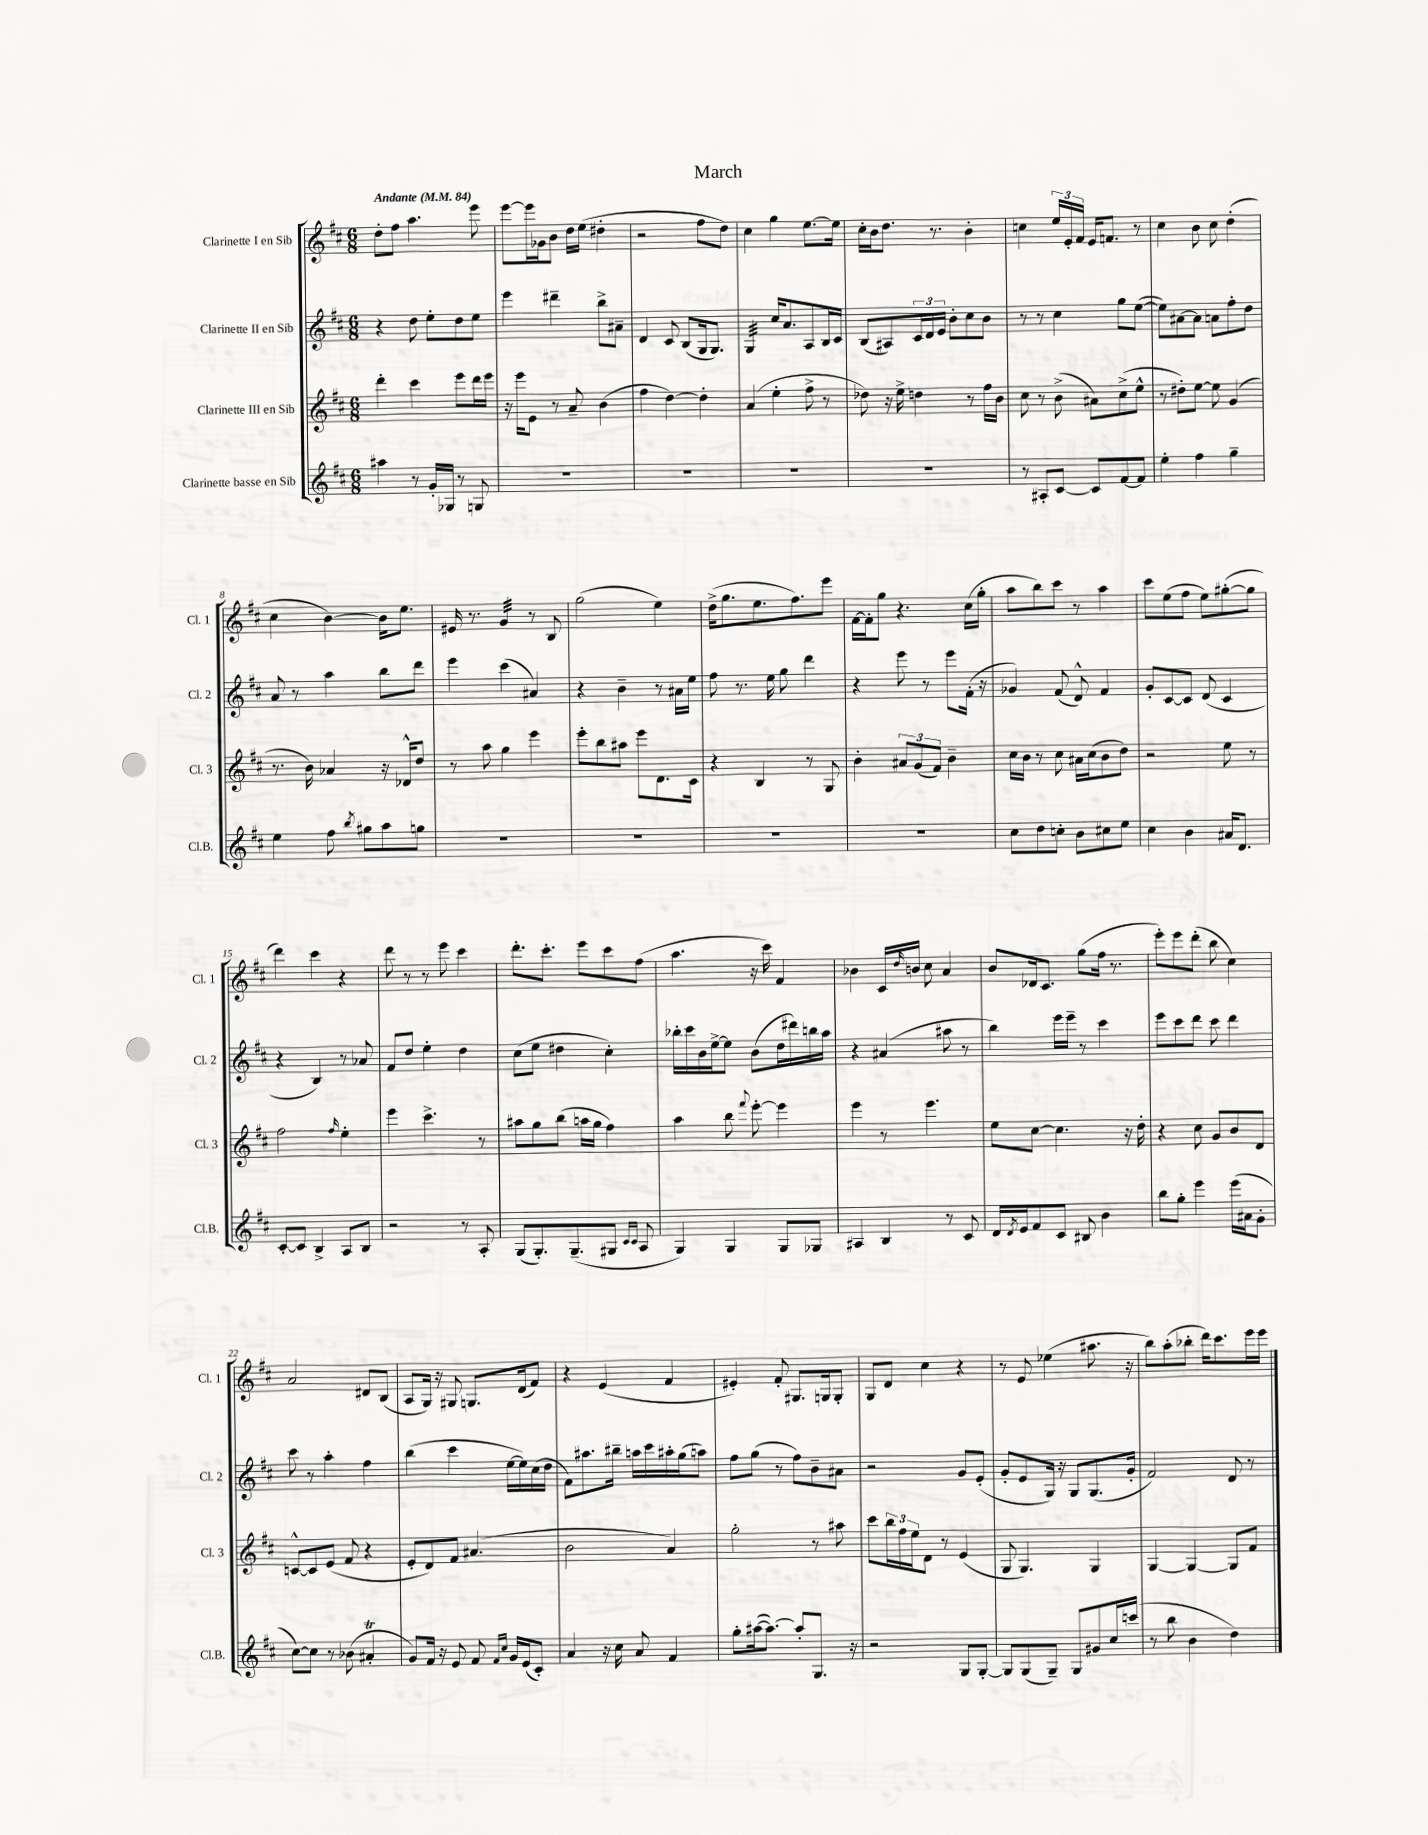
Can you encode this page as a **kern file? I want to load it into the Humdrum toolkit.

**kern	**kern	**kern	**kern
*staff4	*staff3	*staff2	*staff1
*clefG2	*clefG2	*clefG2	*clefG2
*k[f#c#]	*k[f#c#]	*k[f#c#]	*k[f#c#]
*M6/8	*M6/8	*M6/8	*M6/8
*MM84	*MM84	*MM84	*MM84
4aa#	4ddd'	4r	8dd'
.	.	.	8ff#
8r	4ccc#	8dd	4.aa
16g'	.	8ee'	.
16G-	.	.	.
8r	8eee	8dd	.
8G	16ddd	8ee	8eee
.	16eee	.	.
=	=	=	=
2.r	16r	4eee	[8eee
.	16eee	.	.
.	8e	.	16eee]
.	.	.	16g-
.	8r	4ddd#~	8b
.	8a~	.	16dd
.	.	.	(16ee
.	(4b	8bb^	4dd#'
.	.	8a#~	.
=	=	=	=
2.r	4ff#	4d	2r
.	[4dd)	8c#	.
.	.	(8B	.
.	4dd']	16G	8ff#
.	.	8.G)	.
.	.	.	8dd)
=	=	=	=
2.r	(4a	4G	4cc#
.	4ee'	16cc#	4gg
.	.	8.a	.
.	8ff#^	8A	[8.ee
.	8r	16B	.
.	.	16c#	16ee]
=	=	=	=
2.r	8dd-)	(8B	16cc#'
.	.	.	16b
.	16r	8A#)	8.dd
.	16ee^	.	.
.	4dd	24c#	.
.	.	24d	.
.	.	.	8.r
.	.	24e	.
.	.	8b'	.
.	8r	8cc#	4b'
.	16ff#	8b	.
.	16b	.	.
=	=	=	=
8r	8cc#	8r	4cc
8A#'	8r	8r	.
[8c#	(8b^	4cc#	24ee
.	.	.	24e'
.	.	.	24f#
8c#]	8a#)	.	16e
.	.	.	8.f
[8f#	(8cc#^	8gg	.
8f#]	8ee^^	([8ee	8r
=	=	=	=
4ee'	8r	8ee])	4cc#
.	8dd#')	[8a#	.
4ff#	[8ee	8a#]	8b
.	8ee]	8a	8cc#
4gg~	(4g	8ff#'	(4dd'
.	.	8dd	.
=	=	=	=
4ee	8.r	8a	4cc#
.	.	8r	.
.	16b)	.	.
8ff#	4a-	4aa	[4b)
8qbb	.	.	.
8gg#	.	.	.
8aa	16r	8bb	16b]
.	16d-^^	.	8.ee
8gg	8dd	8ddd	.
=	=	=	=
2.r	8r	4eee	16e#
.	.	.	8.r
.	8aa	.	.
.	4gg	(4ccc#	4g
.	4eee	4a#)	8r
.	.	.	8B
=	=	=	=
2.r	8eee'	4r	(2gg
.	8bb	.	.
.	8aa#	4b~	.
.	8eee	.	.
.	8.d	8r	4ee)
.	.	16a#	.
.	16c#	16ee	.
=	=	=	=
2.r	4r	8ff#	(16dd^
.	.	.	8.gg
.	.	8.r	.
.	4B	.	8.ee
.	.	16ee	.
.	.	8gg	.
.	.	.	8.ff#)
.	8r	4ddd	.
.	8G	.	8eee
=	=	=	=
2.r	4b'	4r	[16f#
.	.	.	16f#']
.	.	.	8gg
.	12a#	8eee	4.r
.	(12g	.	.
.	.	8r	.
.	12f#)	.	.
.	4b~	8eee	.
.	.	(16f#'	(16cc#
.	.	16r	16gg'
=	=	=	=
8cc#	16cc#	4g-)	8aa
.	16b	.	.
8dd	8r	.	8bb)
8cc'	8cc#	(8f#	8ccc#
8b	16a#	8d^^)	8r
.	(16cc#	.	.
8cc#	8b	4f#	4aa
8ee	8dd)	.	.
=	=	=	=
4cc#	2r	8g'	8ccc#
.	.	[8c#	(8ee
4b	.	8c#]	8ff#
.	.	(8d	8ee)
16a#	8ee	4c#	([8gg#'
8.d	.	.	.
.	8r	.	8gg#]
=	=	=	=
[8c#'	2ff#	4r	4ddd)
8c#]	.	.	.
4B^	.	4B)	4ccc#
.	16qqff#	.	.
8A	4ee'	8r	4r
8B	.	8a-	.
=	=	=	=
2r	4eee	8f#	8ddd
.	.	8dd	8r
.	4.ccc#^	4ee'	8r
.	.	.	8eee
8r	.	4dd	4ccc#
8A'	8r	.	.
=	=	=	=
(8G	8aa#	(8cc#	8.ddd'
8.G')	8gg	8ee	.
.	.	.	8.ccc#'
.	(8bb	4dd#	.
(8.G~	.	.	.
.	16aa	.	8eee
.	16gg	.	.
8G#	4ff#)	4cc#')	8ccc#
16qqc#	.	.	.
16qqc#	.	.	.
8A	.	.	(8ff#
=	=	=	=
4G)	4aa	16bb-'	4.aa
.	.	16ccc#	.
.	.	16b	.
.	.	[16ee^	.
4G	8bb	8ee]	.
.	8qqfff#	.	.
.	[8eee'	(8b	16r
.	.	.	16ccc#)
8G	4eee]	16dd	4f#
.	.	16ddd#)	.
8G-	.	16bb	.
.	.	16aa	.
=	=	=	=
4A#	4eee	4r	4b-
4B	8r	(4a#	16c#
.	.	.	16qqdd
.	.	.	16b
.	4.eee	.	8cc#
8r	.	8aa#	4a
8c#	.	8r	.
=	=	=	=
16d	8ee	4bb)	8b
8qd	.	.	.
16e	.	.	.
8f#	[8cc#	.	16d-
.	.	.	8.c#
8c#	4.cc#]	16eee	.
.	.	16eee~	.
8B#	.	8r	(8gg
4b	.	4ccc#	16ff#
.	.	.	8.r
.	16r	.	.
.	16dd'	.	.
=	=	=	=
8bb	4r	8eee	8eee')
8gg'	.	8ccc#	8eee
4eee	8cc#	8ddd	(8ddd'
.	8g	8ccc#	8bb
(16eee	8b	4ddd	4cc#)
16a#	.	.	.
8g'	8d	.	.
=	=	=	=
[8cc#)	[8c^^	8ccc#	2a
8cc#]	8c]	8r	.
8r	(8e	4aa'	.
(8b-	8f#	.	.
4a#'	4r	4ff#	8d#
.	.	.	(8B
=	=	=	=
8g)	8e'	(4bb	8A
16f#	8d)	.	16G)
16r	.	.	16r
8e	8f#	4ccc#	8G#
8f#	(4.a#	.	8.G
16qqf#	.	.	.
16qqcc#	.	.	.
16g	.	[16ee	.
(16e	.	16ee])	(16d
8c#')	.	(16cc#	8f#)
.	.	16dd	.
=	=	=	=
4a	2b	8f#)	4r
.	.	8.aa#	.
16r	.	.	(4e
16cc#	.	16bb#~	.
8a	.	16aa	.
.	.	16ccc#	.
4f#	4a)	16aa#'	4f#
.	.	(16gg	.
.	.	8aa)	.
=	=	=	=
8gg'	2gg'	8ff#	4e#')
([16aa#	.	(8gg	.
8.aa#_)	.	.	.
.	.	8r	8f#'
8aa#']	.	8ff#)	8.G#
8.G	8r	8b~	.
.	.	.	16G
.	8aa#	8a#	8G'
16r	.	.	.
=	=	=	=
2r	8ccc#	2r	8G
.	24bb	.	8d
.	24ff#	.	.
.	24ee	.	.
.	8d	.	4cc#
.	8r	.	.
8G	(4e	8g	4r
[8G'	.	(8e'	.
=	=	=	=
8G]	8G	8g'	8r
(8G	4.G)	8e	8e
8G~)	.	16G)	(4ee-
.	.	16r	.
8G	.	8G	.
8g#	4G	(8.G	8.aa#
16cc#	.	.	.
(16ccc	.	16g'	16r
=	=	=	=
8r	[4G	2f#)	8bb)
8bb	.	.	(8aa'
4b	4G_	.	8bb-'
.	.	.	16ddd)
.	.	.	8.ccc#
4dd)	8G]	8d	.
.	8f#	8r	16eee
.	.	.	16eee
==	==	==	==
*-	*-	*-	*-
